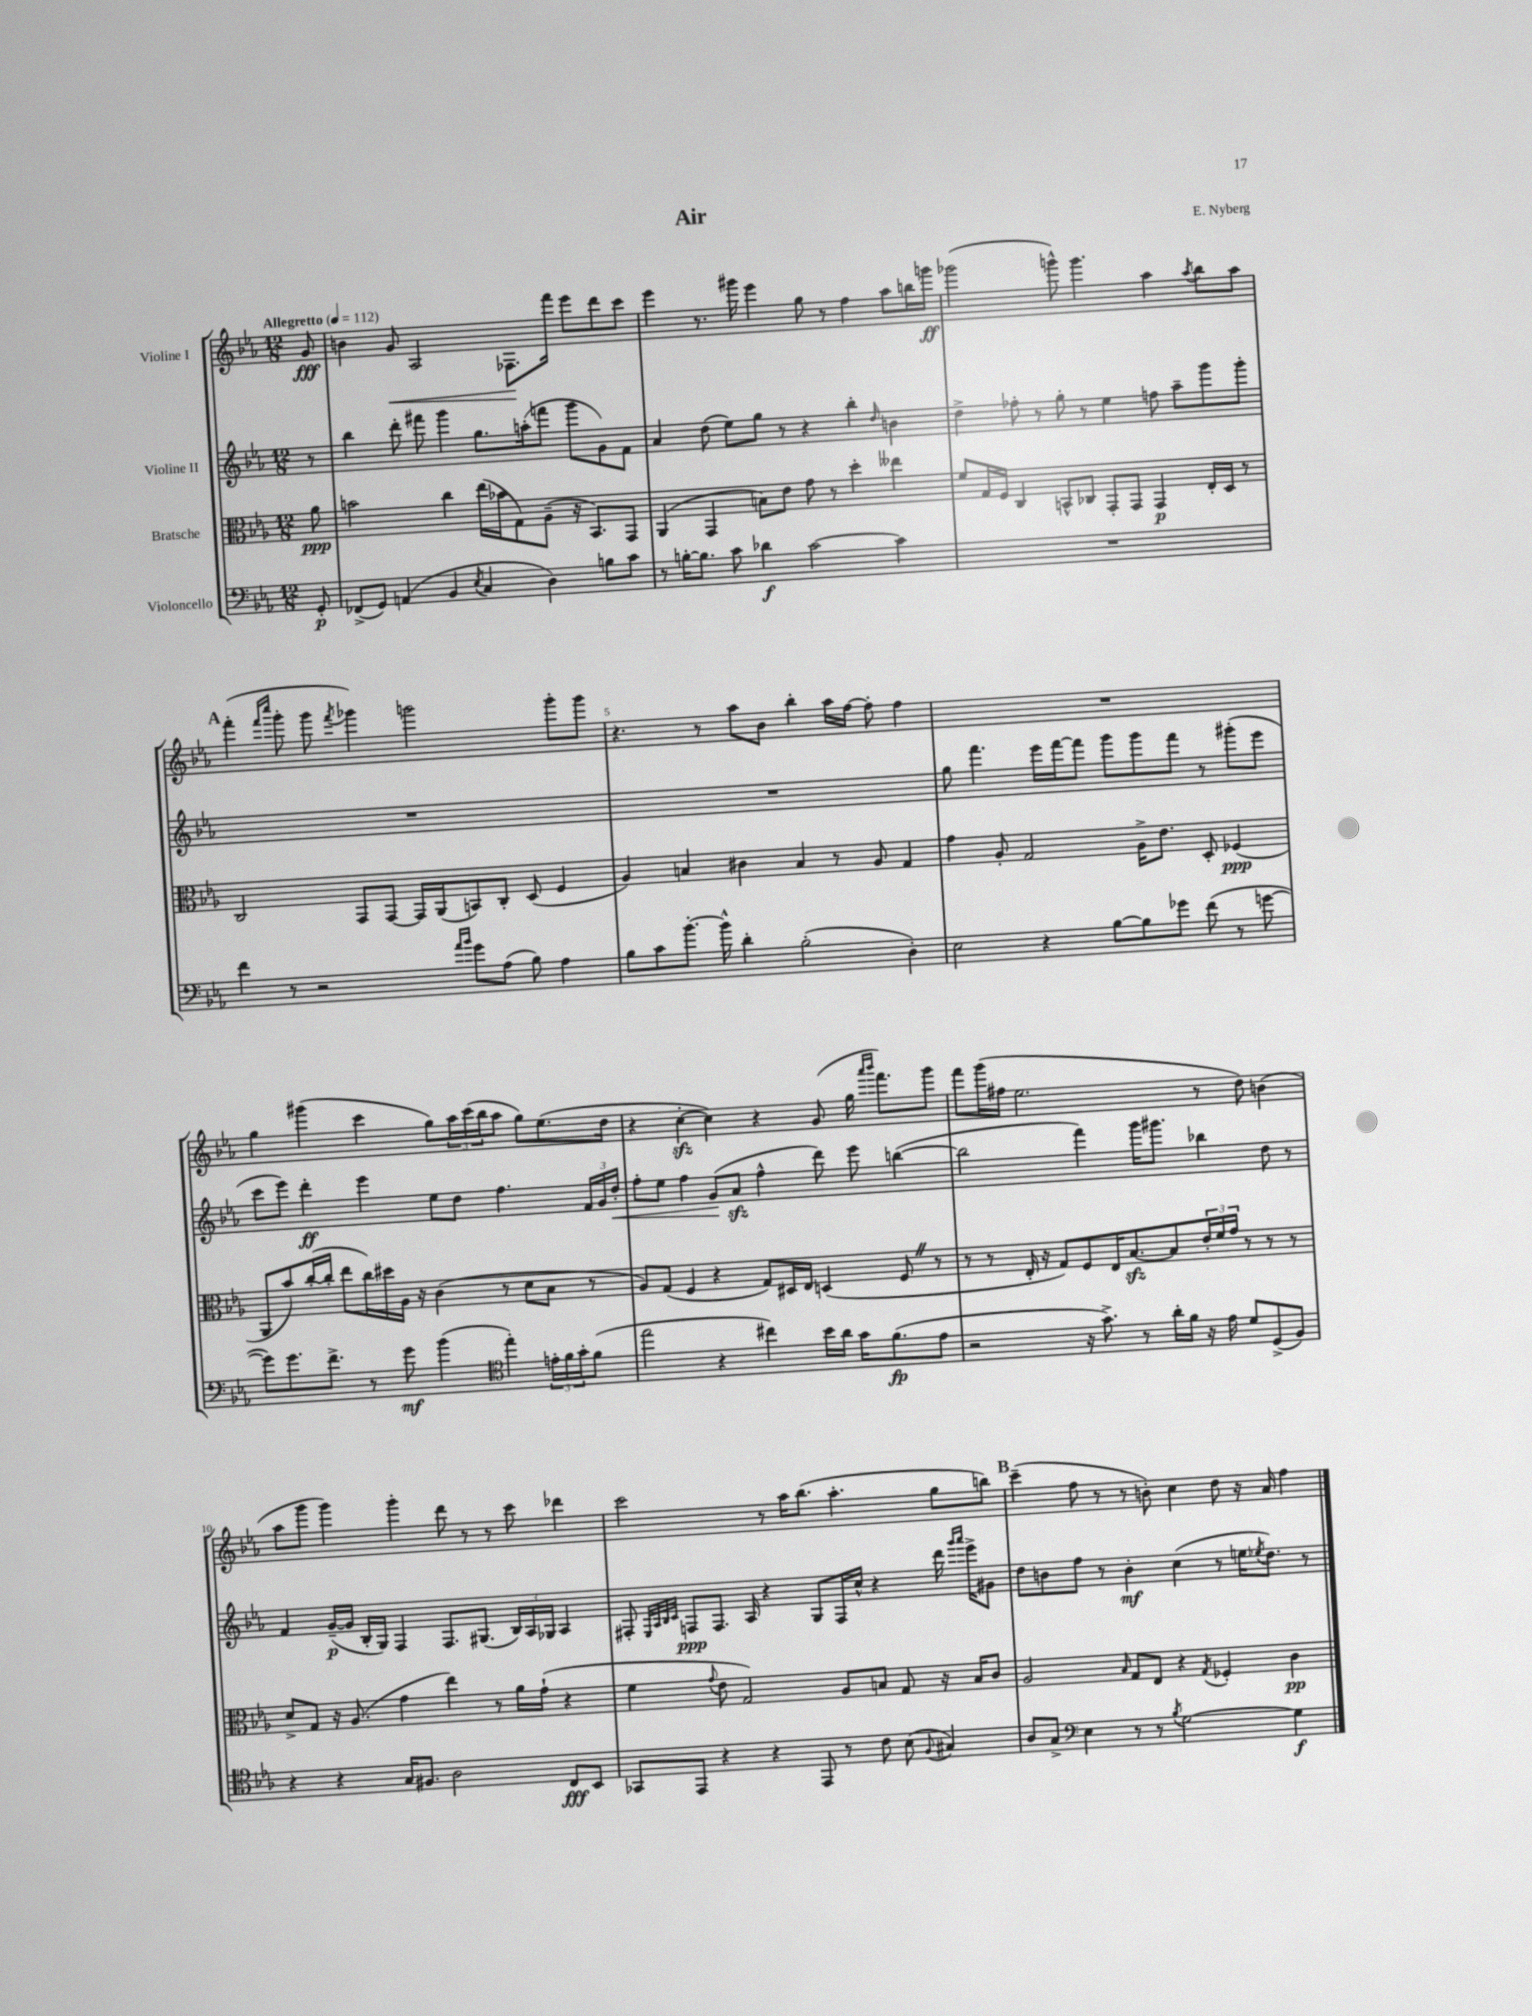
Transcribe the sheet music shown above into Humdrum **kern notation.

**kern	**kern	**kern	**kern
*staff4	*staff3	*staff2	*staff1
*clefF4	*clefC3	*clefG2	*clefG2
*k[b-e-a-]	*k[b-e-a-]	*k[b-e-a-]	*k[b-e-a-]
*M12/8	*M12/8	*M12/8	*M12/8
*MM112	*MM112	*MM112	*MM112
8GG'/	8a-\	8r	8g/
=	=	=	=
(8FF-^/L	2b\	4bb-\	4b\
8GG/J)	.	.	.
(4AA/	.	8ddd'\	8g/
.	.	8fff#\	2A-/
4BB-/	4cc\	4ggg\	.
8qE-/	.	.	.
4C/	(16ee-\LL	8.gg\L	.
.	16b-\J	.	.
.	8G\)	.	8.F-\L
.	.	(16aa'\k	.
4D\)	(8A-~\J	8fff\J	.
.	.	.	16fff\Jk
.	16r	8ggg\L	8eee-\L
.	8.BB-/L)	.	.
8B\L	.	8g\)	8ddd\
8c\J	8GG/J	8f\J	8ccc\J
=	=	=	=
8r	(4AA-/	4a-/	4eee-\
[16B'\LK	.	.	.
8.B\]J	.	.	.
.	4GG/	(8dd\	8.r
8c\	.	8ee-\L)	.
.	.	.	16ggg#\
4d-\	8B\L)	8gg\J	4eee-\
.	8e-\J	8r	.
[2c\	8g\	4r	8gg\
.	8r	.	8r
.	4dd'\	4bb-'\	4ff\
.	.	16qqdd/	.
4c\]	4ee--\	4b\	8aa-\L
.	.	.	16bb\L
.	.	.	16ggg\JJ
=	=	=	=
1.r	8f/L	4dd^\	(2ggg-\
.	16G/L	.	.
.	16F/JJ	.	.
.	4C/	8ff-'\	.
.	.	8r	.
.	8BB^^/L	8gg'\	8ggg^^\)
.	8C-/J	8r	4.ggg\
.	8GG'/L	4ee-\	.
.	8GG/J	.	.
.	4GG/	8ff\	4aa-\
.	.	8aa-~\L	.
.	.	.	8qaa-/
.	16E-'/LL	8ggg\	8bb-\L
.	16D/JJ	.	.
.	8r	8ggg'\J	8aa-\J
=	=	=	=
4f\	2C/	1.r	(4fff'\
.	.	.	16qqfff/LL
.	.	.	16qqcccc/JJ
8r	.	.	8ggg'\
2r	.	.	8ggg\
.	.	.	8qfff/
.	8GG/L	.	4ggg-\)
.	[8GG/J	.	.
.	16GG/]LL	.	2ggg\
.	(16AA-/J	.	.
16qqa-/LL	.	.	.
16qqb-/JJ	.	.	.
8g\L	8BB/)	.	.
(8A-\J	8C'/J	.	.
8B-\)	(8D/	.	.
4A-\	4F/	.	8ggg'\L
.	.	.	8ggg\J
=	=	=	=
8B-\L	4A-/)	1.r	4.r
8c\	.	.	.
[8.b-'\J	4B/	.	.
.	.	.	8r
16b-^^\]	.	.	.
4d'\	4c#\	.	8aa-\L
.	.	.	8b-\J
(2B-'\	4B/	.	4bb-'\
.	8r	.	16aa-\LL
.	.	.	[16ff\JJ
.	8A-/	.	8ff'\]
4D'\)	4G/	.	4ff\
=	=	=	=
2E-\	4g\	8gg\	1.r
.	.	4.fff\	.
.	8A-'/	.	.
.	2G/	.	.
4r	.	16eee-\LL	.
.	.	[16fff\J	.
.	.	8fff\]J	.
[8B-\L	.	8ggg\L	.
8B-\]	16A-^\LK	8ggg\	.
.	8.e-\J	.	.
8g-\J	.	8fff\J	.
(8f\	8D'/	8r	.
8r	(4F-/	(8ggg#'\L	.
[8g\	.	8eee-\J	.
=	=	=	=
8g\]L)	8AA-/L	8ccc\L	4gg\
8.g\	8b-/)	8eee-\J)	.
.	([16cc'/L	4ddd'\	(4ggg#\
8.f^\J	16cc'/]JJ	.	.
.	8ee-\L	.	.
8r	16cc\L)	4eee-\	4ccc\
.	16dd#\	.	.
8g\	16A-\JJ	.	.
.	16r	.	.
(4b-\	(4c\	8ee-\L	8gg\L)
.	.	8dd\J	24aa-\L
.	.	.	(24ccc\
.	.	.	24bb-\J
*clefC4	*	*	*
4ee-'\)	8r	4.ff\	8aa-\J
.	8d\L	.	8gg\L)
24e'\LL	8B-\J	.	(8.ee-\
24f\	.	.	.
24g'\J	.	.	.
(8f\J	8r	24f/LL	.
.	.	24g/	.
.	.	.	16dd\Jk
.	.	24dd'/JJ	.
=	=	=	=
2ee-\	8A-/L)	8ff'\L	4r
.	(8G/J	8ee-\J	.
.	4F/	4ff\	[4cc'\
4r	4r	(8g/L	4cc\])
.	.	8a-/J	.
4cc#\)	8G/L)	4ff^^\	4r
.	16D#/L	.	.
.	16E-/JJ	.	.
16b-\LL	(4D/	8ddd\)	(8g/
16a-\JJ	.	.	.
16g\LK	.	8eee-\	16gg\
.	.	.	16qqaaa-/LL
.	.	.	16qqbbb-/JJ
(8.f\	.	.	8.fff\L)
.	8F/	([4bb\	.
8e-\J	8r	.	8ggg\J
=	=	=	=
2r	8r	2bb\]	8fff\L
.	8r	.	(16ggg\L
.	.	.	16ff#\JJ
.	16E-'/	.	2.ee-\
.	16r	.	.
.	8G/L)	.	.
16r	8F/	4fff\)	.
8.g^\)	.	.	.
.	16E-/K	.	.
.	[8.B-/	.	.
8r	.	16ggg\LK	.
.	.	8.ggg#\J	.
16a-'\LL	8B-/]	.	.
16f\JJ	.	.	.
16r	24e-'/L	4bb-\	8r
.	24f/	.	.
16e-\	.	.	.
.	24g/JJ	.	.
8d/L	8r	.	8dd\)
(8D^/	8r	8dd\	(4b\
8F/J)	8r	8r	.
=	=	=	=
4r	8d^/L	4f/	8aa-\L
.	8G/J	.	8ggg\J
4r	16r	([16g~/LL	4ggg\)
.	(8.A-/	16g/]JJ	.
.	.	16B-'/LL	.
.	.	16G/JJ)	.
16G/LK	4g\	4F/	4ggg'\
8.F#/J	.	.	.
2A-\	4ee-\)	8.F/L	8ddd\
.	.	.	8r
.	.	(8.G#/J	.
.	8r	.	8r
.	16a-\LL	24B-/LL)	8ccc\
.	.	24A-/	.
.	(16g`\JJ	.	.
.	.	24G-/JJ	.
8C/L	4r	4A-/	4ddd-\
8BB-/J	.	.	.
=	=	=	=
8GG-/L	4f\	8F#'/	2ccc\
.	.	32qqE-/LLL	.
.	.	32qqA-/	.
.	.	32qqB-/	.
.	.	32qqc/JJJ	.
8EE-/J	.	8F/L	.
.	8qqg/	.	.
4r	8e-\	8.F/J	.
.	2G/)	.	.
.	.	16A-/	.
4r	.	4r	8r
.	.	.	16aa-\LK
.	.	.	(8.bb-\J
8EE-/	.	8G/L	.
8r	8A-/L	16F/L	4.aa-'\
.	.	16cc^^/JJ	.
8c\	8B/J	4r	.
(8B-\	8G/	.	.
8qqF/	.	.	.
4G#/)	16r	16ddd\	8gg\L
.	.	16qqggg/LL	.
.	.	16qqaaa-/JJ	.
.	16B/LK	16eee-^\LK	.
.	8c/J	8g#\J	8bb\J)
=	=	=	=
8A-/L	2A-/	8dd\L	(4ccc~\
8G^/J	.	8b\	.
*clefF4	*	*	*
4E-\	.	8ff\J	8ff\
.	.	8r	8r
.	16qqB-/	.	.
8r	8G/L	4b'\	8r
8r	8E-/J	.	8b'\)
8qB-/	.	.	.
[2G\	4r	(4cc\	4cc\
.	8qG/	.	.
.	4F-'/	8r	8dd\
.	.	16ee\LK	16r
.	.	8qee-/	.
.	.	8.dd\J)	16a-/
4G\]	4c\	.	4ff\
.	.	8r	.
==	==	==	==
*-	*-	*-	*-
